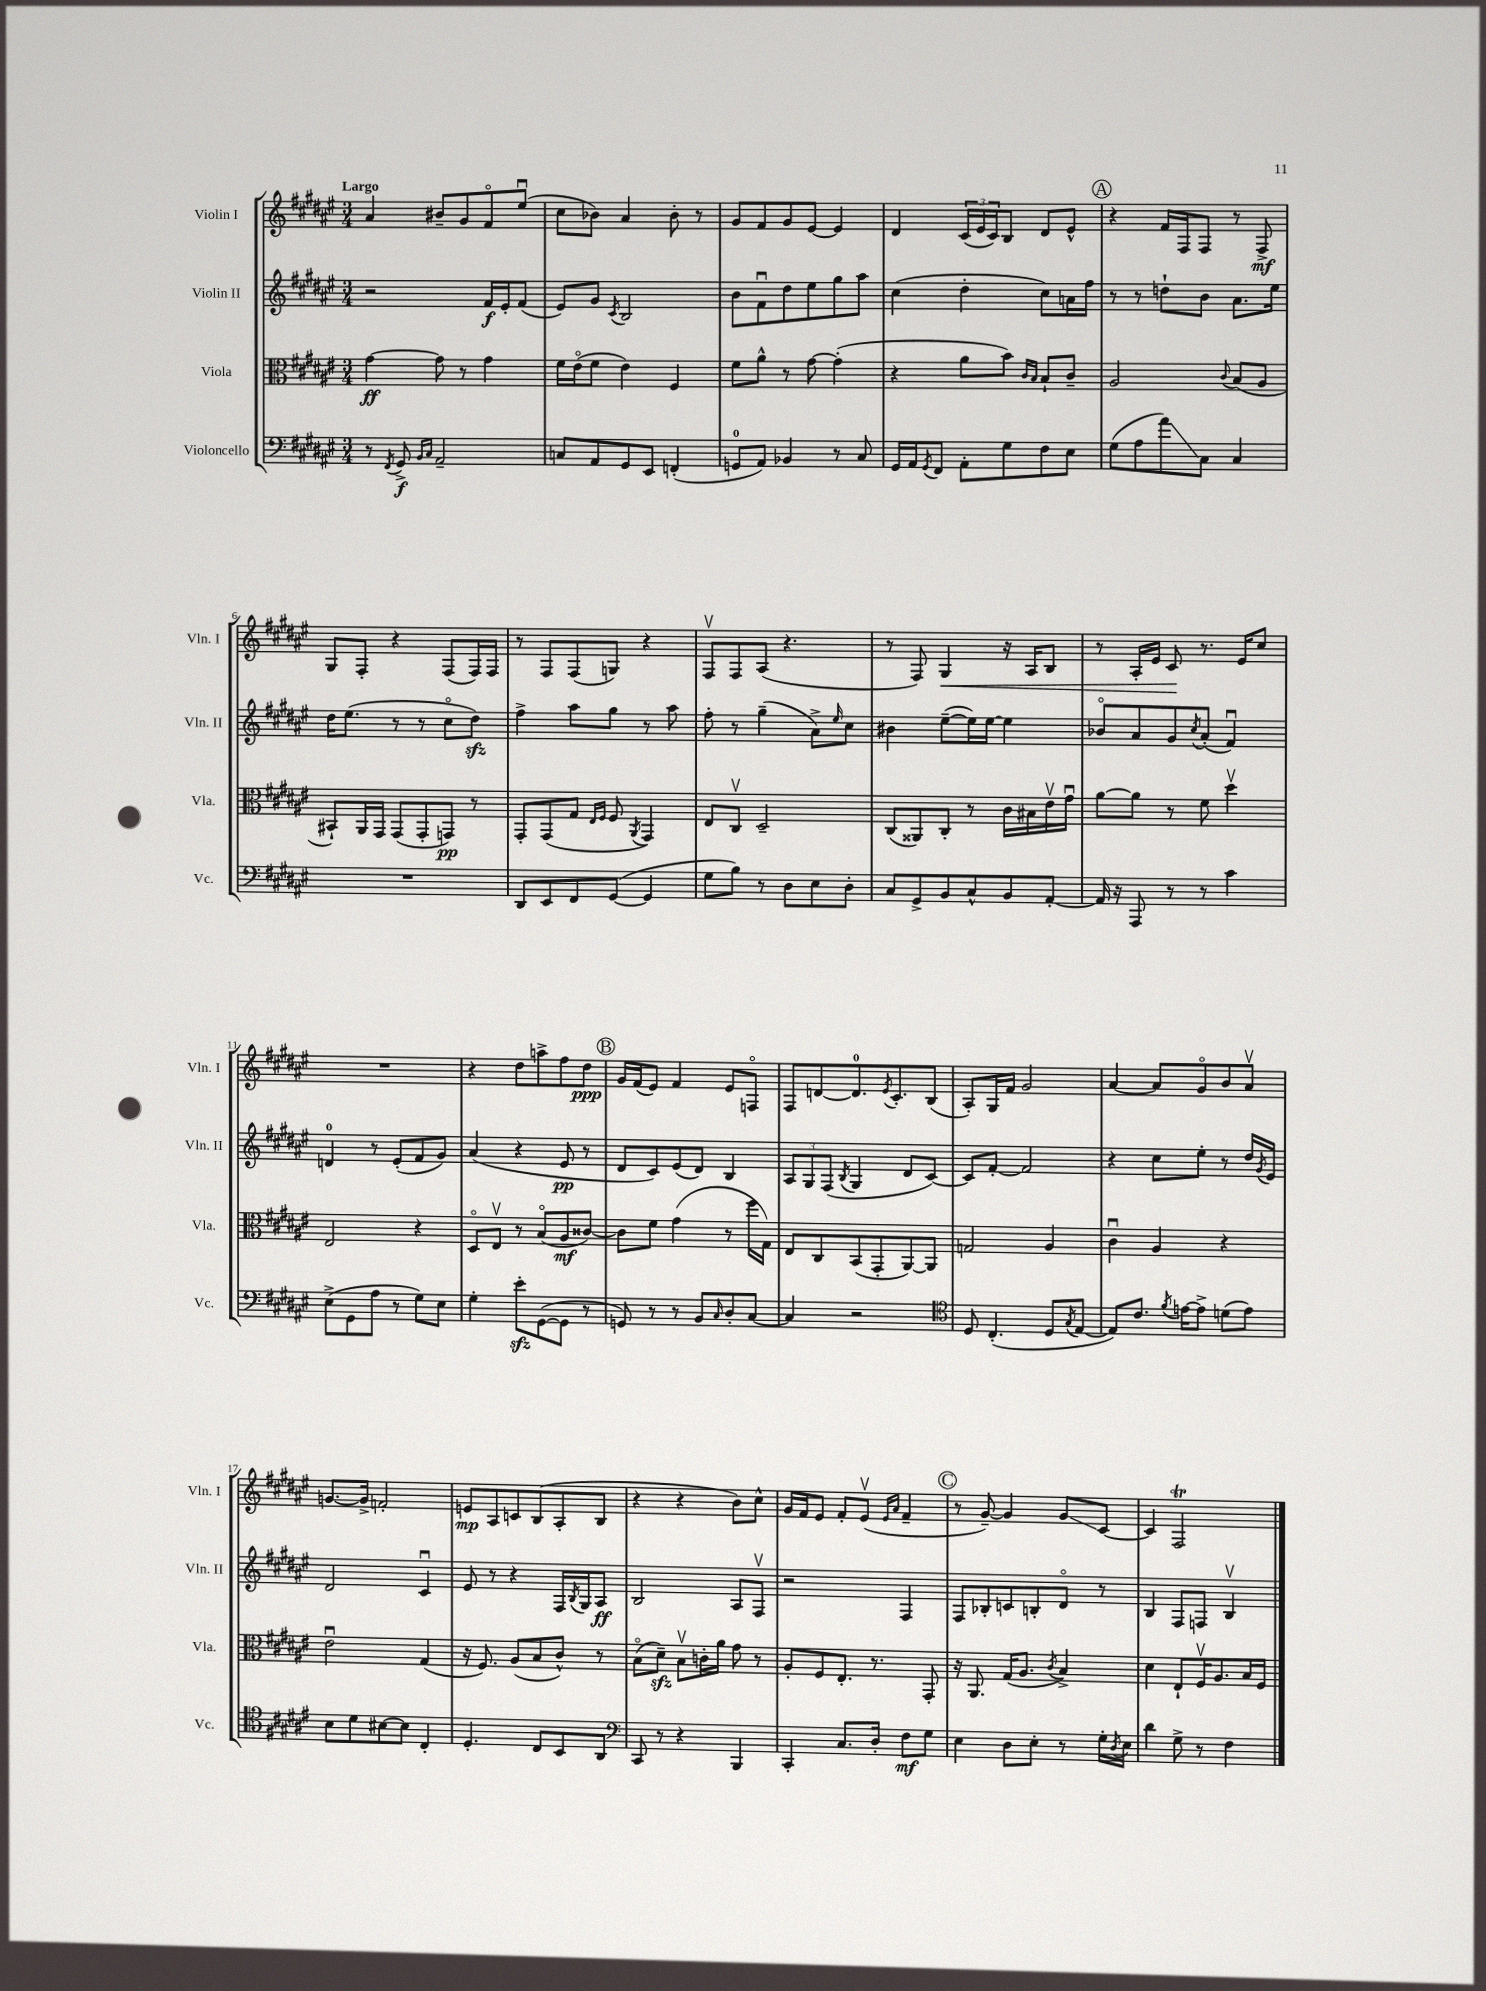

**kern	**kern	**kern	**kern
*staff4	*staff3	*staff2	*staff1
*clefF4	*clefC3	*clefG2	*clefG2
*k[f#c#g#d#a#e#]	*k[f#c#g#d#a#e#]	*k[f#c#g#d#a#e#]	*k[f#c#g#d#a#e#]
*M3/4	*M3/4	*M3/4	*M3/4
8r	[4g#\	2r	4a#/
8qFF#/	.	.	.
8GG#^/	.	.	.
16qqBB/LL	.	.	.
16qqC#/JJ	.	.	.
2AA#~/	8g#\]	.	8b#~/L
.	8r	.	8g#/
.	4g#\	16f#/LL	8f#o/
.	.	16e#'/J	.
.	.	(8f#/J	(8ee#u/J
=	=	=	=
8C/L	16f#\LL	8e#/L)	8cc#\L
.	(16e#o\J	.	.
8AA#/	8f#\J	8g#/J	8b-\J)
.	.	8qc#/	.
8GG#/	4e#\)	2B/	4a#/
8EE#/J	.	.	.
(4FF'/	4F#/	.	8b-'\
.	.	.	8r
=	=	=	=
8GG/L	8f#\L	8b\L	8g#/L
8AA#/J)	8a#^^\J	8f#u\	8f#/
4BB-/	8r	8dd#\	8g#/
.	[8g#\	8ee#\	[8e#/J
8r	(4g#'\]	8gg#\	4e#/]
8C#/	.	8aa#\J	.
=	=	=	=
16GG#/LL	4r	(4cc#\	4d#/
16AA#/J	.	.	.
8qGG#/	.	.	.
8FF#/J	.	.	.
8AA#'\L	8a#\L	4dd#'\	(24c#/LL
.	.	.	24e#/
.	.	.	24c#/J)
8G#\	8b\J)	.	8B/J
.	16qqc#/LL	.	.
.	16qqB/JJ	.	.
8F#\	8B`/L	8cc#\L)	8d#/L
8E#\J	8c#~/J	16a\L	8e#^^/J
.	.	16ff#\JJ	.
=	=	=	=
(8G#\L	2A#/	8r	4r
8A#\	.	8r	.
8a#\)	.	8dd`\L	16f#/LL
.	.	.	16F#/J
8C#\J	.	8b\J	8F#/J
.	8qqc#/	.	.
4C#/	(8B/L	8.a#\L	8r
.	8A#/J	.	8F#^/
.	.	16ee#\Jk	.
=	=	=	=
2.r	8BB#`/L)	16dd#\LK	8G#/L
.	.	(8.ee#\J	.
.	16AA#/L	.	8F#'/J
.	16GG#/JJ	.	.
.	(8GG#/L	8r	4r
.	8GG#'/	8r	.
.	8GG/J)	8cc#o\L	(8F#/L
.	8r	8dd#\J)	16F#/L)
.	.	.	16F#/JJ
=	=	=	=
8DD#/L	8GG#'/L	4ff#^\	8r
8EE#/	(8GG#/	.	8F#/L
8FF#/	8G#/J	8aa#\L	(8F#/
.	16qqE#/LL	.	.
.	16qqF#/JJ	.	.
([8GG#/J	8F#/	8gg#\J	8G/J)
.	8qAA#/	.	.
4GG#/]	4GG#/)	8r	4r
.	.	8aa#\	.
=	=	=	=
8G#\L	8E#/L	8ff#'\	8F#v/L
8B\J)	8C#v/J	8r	8F#/
8r	2D#~/	(4gg#~\	(8A#/J
8D#\L	.	.	4.r
8E#\	.	8a#^\L)	.
.	.	16qqee#/	.
8D#'\J	.	8cc#\J	.
=	=	=	=
8C#/L	(8C#/L	4b#\	8r
8GG#^/	8AA##/)	.	8F#/)
8BB/	8C#'/J	([8ee#~\L	4G#/
8C#^^/	8r	16ee#\]L)	.
.	.	[16ee#\JJ	.
8BB/	16c#\LL	4ee#\]	16r
.	16B#\	.	16A#/LK
[8AA#'/J	16e#v\	.	8B/J
.	16g#u\JJ	.	.
=	=	=	=
16AA#/]	[8a#\L	8b-o/L	8r
16r	.	.	.
8AAA#/	8a#\]J	8a#/	16A#'/LL
.	.	.	16e#/JJ
8r	8r	8g#/	8c#/
.	.	8qcc#/	.
8r	8f#\	(8a#'/J	8.r
4c#\	4dd#v\	4f#u/)	.
.	.	.	16e#/LK
.	.	.	8cc#/J
=	=	=	=
(8E#^\L	2E#/	4d/	2.r
8GG#\	.	.	.
8A#\J	.	8r	.
8r	.	(8e#'/L	.
8G#\L)	4r	8f#/	.
8E#\J	.	8g#/J)	.
=	=	=	=
4G#'\	8D#o/L	(4a#/	4r
.	8E#v/J	.	.
8e#'\L	8r	4r	8dd#\L
([8GG#\	(8Bo/L	.	8aa^\
8GG#\]J	8A#/	8e#/	8ff#\
8r	[8c##/J)	8r	8dd#\J
=	=	=	=
8GG/)	8c##\]L	8d#/L	16g#/LL
.	.	.	(16f#/J
8r	8f#\J	8c#/)	8e#/J)
8r	(4g#\	(8e#/	4f#/
8BB/L	.	8d#/J)	.
16qqC#/	.	.	.
8D#'/	8r	4B/	8e#/L
[8C#/J	16ff#\LL	.	8Fo/J
.	16G#\JJ)	.	.
=	=	=	=
4C#/]	8E#/L	12A#/L	8F#/L
.	.	12G#/	.
.	8C#/	.	[8d/
.	.	(12F#/J	.
.	.	8qB/	.
2r	(8BB/	4G#/	8.d/]
.	8GG#'/	.	.
.	.	.	8qe#/
.	.	.	8.c#'/
.	[8AA#/)	8d#/L	.
.	8AA#/]J	[8c#/J)	(8B/J
=	=	=	=
*clefC4	*	*	*
8D#/	2G/	8c#/]L	8A#'/L)
(4.C#'/	.	[8f#'/J	16G#/L
.	.	.	16f#/JJ
.	.	2f#/]	2g#/
8D#/L	4A#/	.	.
8qG#/	.	.	.
[8E#/J	.	.	.
=	=	=	=
8E#/]L)	4c#u\	4r	[4a#/
8.c#/J	.	.	.
.	4A#/	8cc#\L	8a#/]L
8qf#/	.	.	.
[16e\LK	.	.	.
8e^\]J	.	8ee#'\J	8g#o/
(8d\L	4r	8r	8b/
8e\J)	.	16dd#/LL	8a#v/J
.	.	8qg#/	.
.	.	16e#/JJ	.
=	=	=	=
8B\L	2e#u\	2d#/	[8.g/L
8d#\	.	.	.
.	.	.	16g^/]Jk
[8B#\	.	.	2f'/
8B#\]J	.	.	.
4C#'/	(4G#/	4c#u/	.
=	=	=	=
4.D#'/	16r	8e#/	8e/L
.	8.F#/)	.	.
.	.	8r	8A#/
.	(8A#/L	4r	8c/
8C#/L	8B/	.	(8B/
8BB/	8c#^^/J)	16F#/LL	8A#'/
.	.	8qB/	.
.	.	16G#/J	.
8AA#/J	8r	8A#/J	8B/J
=	=	=	=
*clefF4	*	*	*
8CC#/	(8Bo\L	2B/	4r
8r	8d#~\J)	.	.
4r	8Bv\L	.	4r
.	16c'\L	.	.
.	16a#\JJ	.	.
4BBB/	8g#\	8A#/L	8b\L)
.	8r	8F#v/J	8cc#^^\J
=	=	=	=
4CC#'/	8A#'/L	2r	16g#/LL
.	.	.	16f#/J
.	8F#/	.	8e#/J
8.C#/L	8.E#'/J	.	8f#'/L
.	.	.	(8e#v/J
16D#'/Jk	8.r	.	.
.	.	.	16qqe#/LL
.	.	.	16qqa#/JJ
8F#\L	.	4F#/	4f#~/
8G#\J	8GG#'/	.	.
=	=	=	=
4E#\	16r	8F#/L	8r
.	8.AA#/	.	.
.	.	8B-'/	[8g#~/)
8D#\L	(16G#/LK	8c/	4g#/]
.	8.A#/J	.	.
8E#'\J	.	8B'/	.
.	8qc#/	.	.
8r	4B^/)	8d#o/J	8g#/L
16G#'\LL	.	8r	[8c#/J
8qD#/	.	.	.
16E#\JJ	.	.	.
=	=	=	=
4d#\	4d#\	4B/	4c#/]
8G#^\	8E#`/L	8F#/L	2F#/
8r	16F#v/K	8F/J	.
.	8.A#/	.	.
4F#\	.	4Bv/	.
.	16B/L	.	.
.	16F#/JJ	.	.
==	==	==	==
*-	*-	*-	*-
